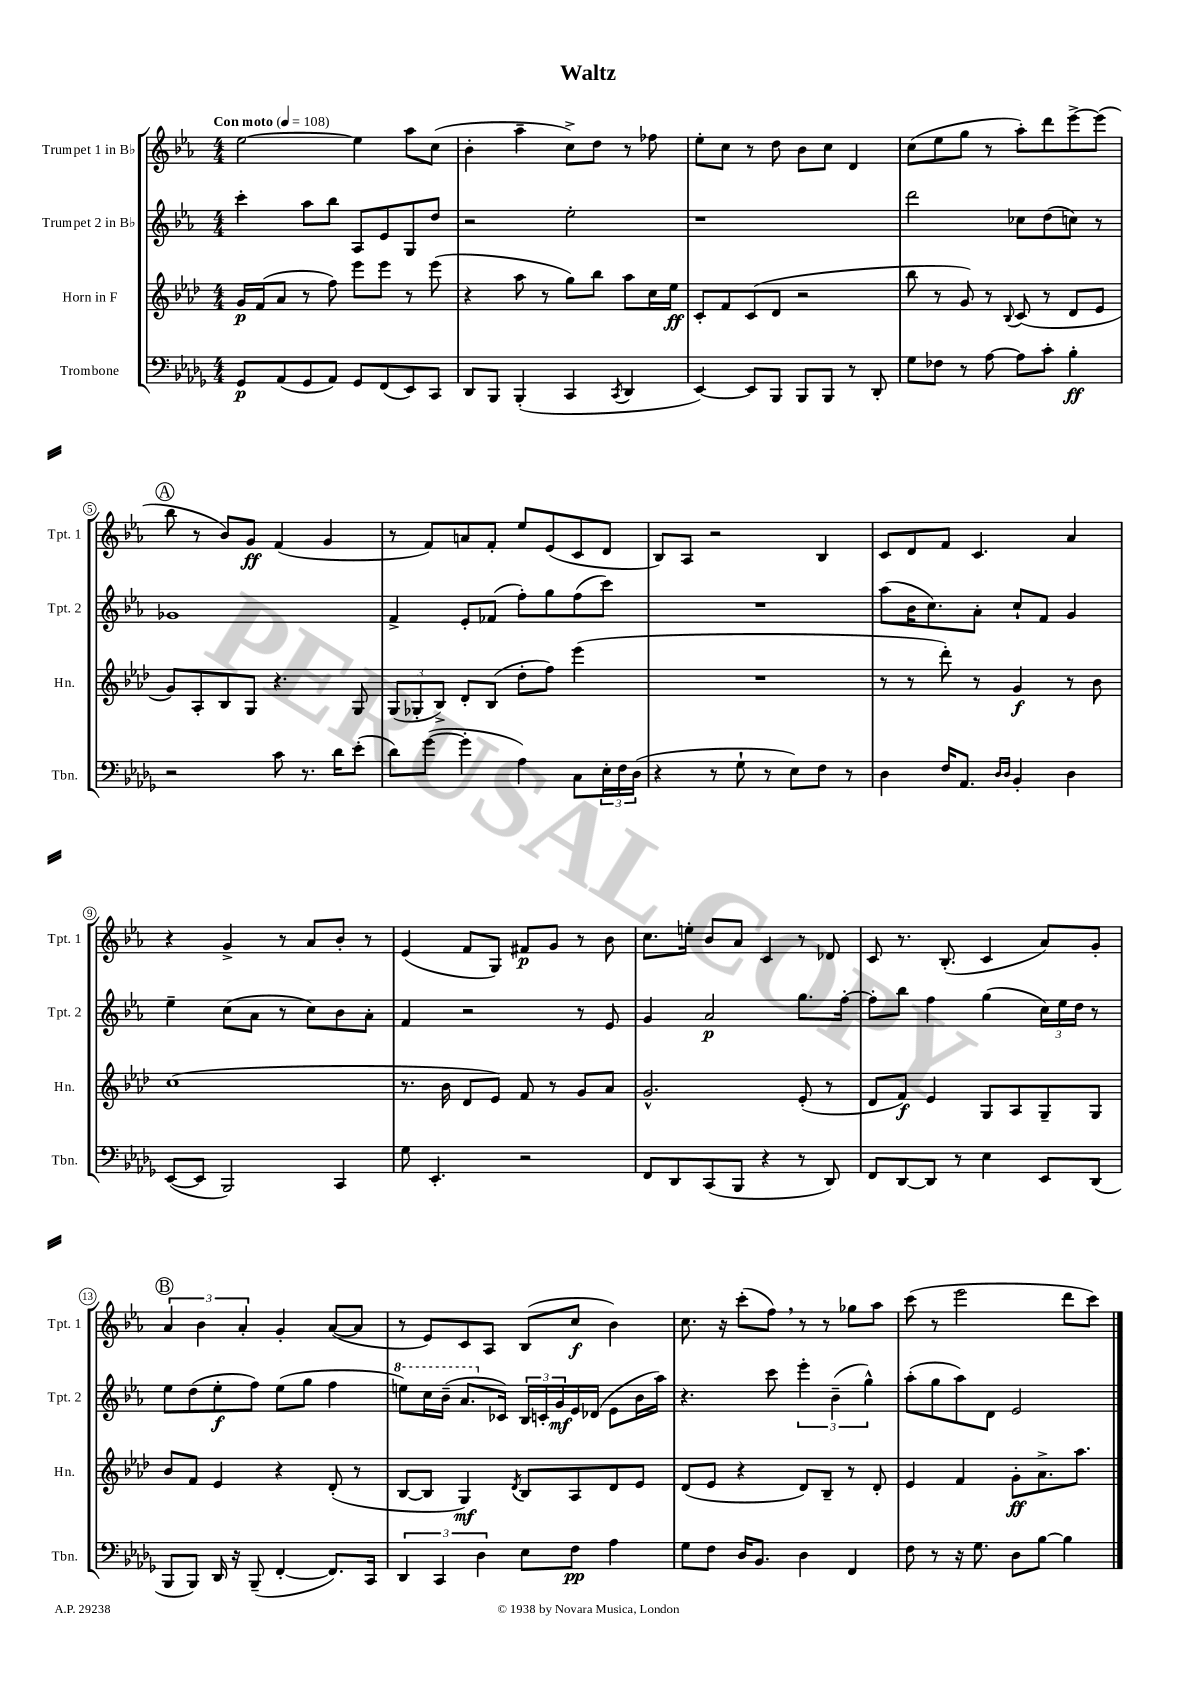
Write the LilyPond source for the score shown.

\header { title = "Waltz" }
<<
\new StaffGroup <<
\new Staff = "s0" \with { instrumentName = "Trumpet 1 in Bb" shortInstrumentName = "Tpt. 1" } {
    \clef treble \key ees \major \numericTimeSignature \time 4/4 \tempo "Con moto" 4 = 108
    ees''2~ ees''4 aes''8 c''8( |
    bes'4-. aes''4-- c''8->) d''8 r8 fes''8 |
    ees''8-. c''8 r8 d''8 bes'8 c''8 d'4 |
    c''8( ees''8 g''8 r8 aes''8-.) d'''8 ees'''8~-> ees'''8( |
    \mark \markup { \circle "A" } bes''8 r8 bes'8) g'8\ff f'4( g'4 |
    r8 f'8) a'8 f'8-. ees''8 ees'8( c'8 d'8 |
    bes8) aes8 r2 bes4 |
    c'8 d'8 f'8 c'4. aes'4 |
    r4 g'4-> r8 aes'8 bes'8-. r8 |
    ees'4( f'8 g8) fis'8\p g'8 r8 bes'8 |
    c''8. e''16-. bes'8 aes'8 c'4 r8 des'8 |
    c'8 r8. bes8.-.( c'4 aes'8) g'8-. |
    \mark \markup { \circle "B" } \tuplet 3/2 { aes'4 bes'4 aes'4-. } g'4-. aes'8~( aes'8 |
    r8 ees'8) c'8 aes8 bes8( c''8\f bes'4) |
    c''8. r16 c'''8-.( f''8) \breathe r8 r8 ges''8 aes''8 |
    c'''8( r8 ees'''2 d'''8 c'''8) \bar "|." |
}
\new Staff = "s1" \with { instrumentName = "Trumpet 2 in Bb" shortInstrumentName = "Tpt. 2" } {
    \clef treble \key ees \major \numericTimeSignature \time 4/4
    c'''4-. aes''8 bes''8 aes8 ees'8 g8 d''8 |
    r2 ees''2-. |
    r1 |
    d'''2 ces''8 d''8( c''8) r8 |
    \mark \markup { \circle "A" } ges'1 |
    f'4-> ees'8-. fes'8( f''8-.) g''8 f''8( c'''8) |
    R1 |
    aes''8( bes'16 c''8.) aes'8-. c''8-! f'8 g'4 |
    ees''4-- c''8( aes'8 r8 c''8) bes'8 aes'8-. |
    f'4 r2 r8 ees'8 |
    g'4 aes'2\p g''8. f''16~-. |
    f''8-. bes''8 f''4 g''4( \tuplet 3/2 { c''16) ees''16 d''16 } r8 |
    \mark \markup { \circle "B" } ees''8 d''8( ees''8-.\f f''8) ees''8( g''8 f''4 |
    \ottava #1 e'''8) c'''16 bes''16--( aes''8. \ottava #0 ces'16) \tuplet 3/2 { bes16 c'16-. g'16\mf } ees'16 des'16( ees'8 bes'16 aes''16) |
    r4. c'''8 \tuplet 3/2 { ees'''4-. bes'4--( g''4-^) } |
    aes''8-.( g''8 aes''8) d'8 ees'2 \bar "|." |
}
\new Staff = "s2" \with { instrumentName = "Horn in F" shortInstrumentName = "Hn." } {
    \clef treble \key aes \major \numericTimeSignature \time 4/4
    g'16\p f'16( aes'8 r8 f''8) ees'''8 ees'''8 r8 ees'''8( |
    r4 aes''8 r8 g''8) bes''8 aes''8 c''16 ees''16\ff |
    c'8-. f'8 c'8( des'8 r2 |
    bes''8 r8 g'8) r8 \appoggiatura { bes8 } c'8( r8 des'8 ees'8 |
    \mark \markup { \circle "A" } g'8) aes8-. bes8 g8 r4. g8 |
    \tuplet 3/2 { g8( ges8-. bes8->) } des'8-. bes8( des''8-. f''8) ees'''4( |
    R1 |
    r8 r8 des'''8-.) r8 g'4\f r8 bes'8 |
    c''1( |
    r8. bes'16 des'8 ees'8) f'8 r8 g'8 aes'8 |
    g'2.-^ ees'8-.( r8 |
    des'8 f'8\f) ees'4 g8 aes8 g8-- g8 |
    \mark \markup { \circle "B" } bes'8 f'8 ees'4 r4 des'8-.( r8 |
    bes8~ bes8 g4\mf) \acciaccatura { des'8 } bes8 aes8 des'8 ees'8 |
    des'8( ees'8 r4 des'8) bes8-- r8 des'8-. |
    ees'4 f'4 g'8-.\ff aes'8.-> aes''8. \bar "|." |
}
\new Staff = "s3" \with { instrumentName = "Trombone" shortInstrumentName = "Tbn." } {
    \clef bass \key des \major \numericTimeSignature \time 4/4
    ges,8\p aes,8( ges,8 aes,8) ges,8 f,8( ees,8) c,8 |
    des,8 bes,,8 bes,,4-.( c,4 \acciaccatura { c,8 } des,4 |
    ees,4~) ees,8 bes,,8 bes,,8 bes,,8 r8 des,8-. |
    ges8 fes8 r8 aes8~ aes8 c'8-. bes4-.\ff |
    \mark \markup { \circle "A" } r2 c'8 r8. des'16 ees'8-.( |
    des'8) ges'8~( ges'4-. aes4) c8 \tuplet 3/2 { ees16-. f16 des16( } |
    r4 r8 ges8-! r8 ees8) f8 r8 |
    des4 f16 aes,8. \grace { des16 des16 } bes,4-. des4 |
    ees,8~( ees,8 bes,,2) c,4 |
    ges8 ees,4.-. r2 |
    f,8 des,8 c,8( bes,,8 r4 r8 des,8) |
    f,8 des,8~ des,8 r8 ees4 ees,8 des,8( |
    \mark \markup { \circle "B" } bes,,8 bes,,8) des,16 r16 bes,,8--( f,4~-. f,8.) c,16 |
    \tuplet 3/2 { des,4 c,4 des4 } ees8 f8\pp aes4 |
    ges8 f8 des16 bes,8. des4 f,4 |
    f8 r8 r16 ges8. des8 bes8~ bes4 \bar "|." |
}
>>
>>
\layout { \context { \Score \override BarNumber.stencil = #(make-stencil-circler 0.1 0.3 ly:text-interface::print) } }
